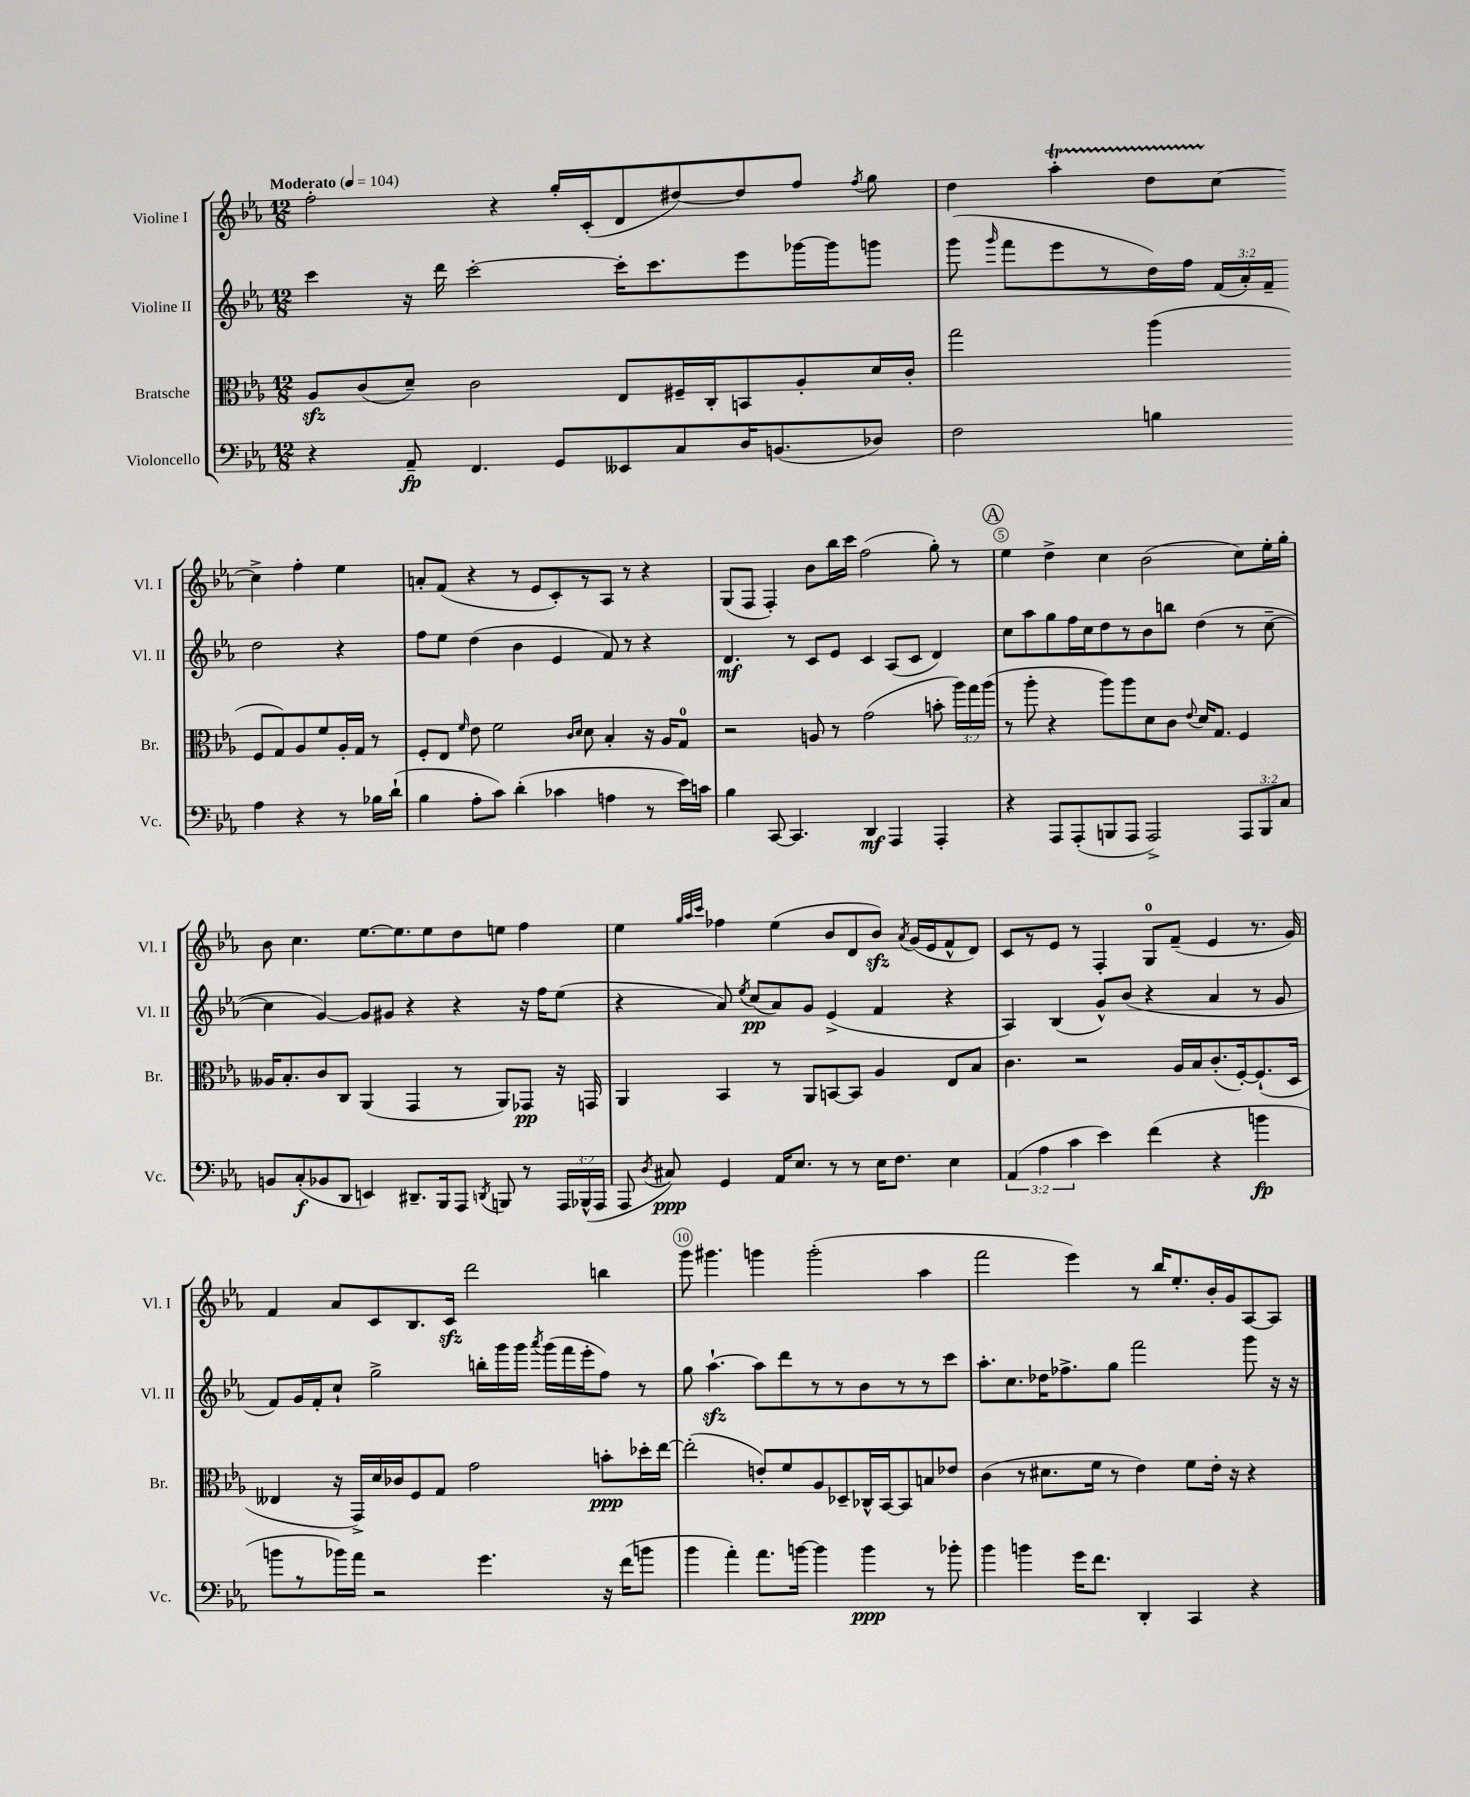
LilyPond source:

<<
\new StaffGroup <<
\new Staff = "s0" \with { instrumentName = "Violine I" shortInstrumentName = "Vl. I" } {
    \clef treble \key ees \major \numericTimeSignature \time 12/8 \tempo "Moderato" 4 = 104
    \autoBeamOff f''2-. r4 g''16[-. c'16-.( d'8 dis''8~) dis''8 f''8] \acciaccatura { f''8 } g''8 |
    d''4 aes''4-.\startTrillSpan d''8[ c''8]~\stopTrillSpan c''4-> f''4-. ees''4 |
    a'8[-. f'8]( r4 r8 ees'8[ c'8-.) r8 aes8] r8 r4 |
    g8[( f8] f4-.) bes'8[ bes''16 c'''16] f''2( g''8-.) r8 |
    \mark \markup { \circle "A" } ees''4 d''4-> c''4 bes'2( c''8[) ees''16-. g''16]-. |
    bes'8 c''4. ees''8.[~ ees''8. ees''8 d''8 e''8] f''4 |
    ees''4 \grace { g''32[ aes''32 c'''32] } fes''4 ees''4( bes'8[ d'8 bes'8]\sfz) \acciaccatura { aes'8 } g'16[( ees'16 f'8-^ d'8]) |
    c'8[ r8 ees'8] r8 f4-. g8[-0 f'8]--( ees'4 r8. g'16) |
    f'4 aes'8[ c'8 bes8. c'16]\sfz d'''2 b''4 |
    g'''8 gis'''4. g'''4 g'''2-.( aes''4 |
    f'''2 ees'''4) r8 bes''16[ ees''8.-. bes'16-. g'16 aes8~ aes8] \bar "|." |
}
\new Staff = "s1" \with { instrumentName = "Violine II" shortInstrumentName = "Vl. II" } {
    \clef treble \key ees \major \numericTimeSignature \time 12/8 \override Staff.TupletNumber.text = #tuplet-number::calc-fraction-text
    \autoBeamOff c'''4 r16 d'''16 c'''2~-. c'''16[-. c'''8. ees'''8 ges'''16~ ges'''16 g'''8] |
    g'''8( \grace { g'''16 } f'''8[ ees'''8 r8 d''16) f''16] \tuplet 3/2 { f'16[( aes'16-.) f'16]-- } d''2 r4 |
    f''8[ ees''8] d''4( bes'4 ees'4 f'8) r8 r4 |
    d'4.\mf r8 c'8[ ees'8] c'4 aes8[( c'8] d'4) |
    \mark \markup { \circle "A" } c''8[ aes''8 g''8 f''16 c''16 d''8 r8 bes'8 b''8] d''4( r8 c''8~-- |
    c''4 g'4~) g'8[ gis'8] r4 r4 r16 f''16[ ees''8]( |
    r4 aes'8) \acciaccatura { ees''8 } c''8[\pp( aes'8) g'8] ees'4->( f'4 r4 |
    aes4) bes4( g'8[-^) bes'8]( r4 aes'4 r8 g'8 |
    f'8[) g'16 f'16-. c''8]-! g''2-> b''16[-. g'''16 g'''16] \acciaccatura { aes'''8 } g'''16[( f'''16 ees'''16-. f''8]) r8 |
    g''8 aes''4.~-!\sfz aes''8[ d'''8 r8 r8 bes'8 r8 r8 c'''8] |
    aes''8.[-. c''8. des''16 fes''8.-> g''8] f'''2 g'''8 r16 r16 \bar "|." |
}
\new Staff = "s2" \with { instrumentName = "Bratsche" shortInstrumentName = "Br." } {
    \clef alto \key ees \major \numericTimeSignature \time 12/8 \override Staff.TupletNumber.text = #tuplet-number::calc-fraction-text
    \autoBeamOff aes8[\sfz c'8( d'8]--) c'2 ees8[ fis16-- c16-. b,8 aes8-. d'16 c'16]-. |
    g''2 aes''4( f8[ g8) aes8 f'8 aes16-. g16] r8 |
    f8[-. ees8] \grace { f'16 } ees'8 f'2 \grace { c'16[ d'16] } d'8 bes4-. r16 aes16[ g8]-0 |
    r2 a8 r8 g'2( b'8-. \tuplet 3/2 { aes''16[) g''16 aes''16]( } |
    \mark \markup { \circle "A" } r8 aes''8-. r4 aes''8[) aes''8 d'8 c'8] \appoggiatura { ees'8 } d'16[ g8.] f4 |
    aeses16[ bes8.-. c'8 c8] aes,4( g,4 r8 aes,8[) ges,8]\pp r16 g,16 |
    aes,4 bes,4 r8 aes,8[ b,8~ b,8] aes4 ees8[ bes8] |
    c'4. r2 aes16[ bes16 c'8.-.( f16~-.) f8.-!( d16] |
    eeses4 r16 g,16[->) d'16 ces'16 f8 g8] g'2 b'8[-.\ppp des''16-. ees''16]~ |
    ees''2-.( e'8[-.) f'8 aes8 des8-- ces16-^ bes,16~ bes,8 b8 ees'8] |
    c'4( r8 dis'8.[ f'16] r8 ees'4) f'8[ ees'16]-. r16 r4 \bar "|." |
}
\new Staff = "s3" \with { instrumentName = "Violoncello" shortInstrumentName = "Vc." } {
    \clef bass \key ees \major \numericTimeSignature \time 12/8 \override Staff.TupletNumber.text = #tuplet-number::calc-fraction-text
    \autoBeamOff r4 aes,8--\fp f,4. g,8[ eeses,8 c8 d16 b,8.( des8]) |
    f2 b4 aes4 r4 r8 bes16[ d'16]-!( |
    bes4 aes8[-. c'8]) d'4-.( ces'4 a4 r8 ees'16[) c'16] |
    bes4 c,8~ c,4. d,4\mf aes,,4 aes,,4-. |
    \mark \markup { \circle "A" } r4 aes,,8[ aes,,8-.( b,,8 aes,,8] aes,,2->) \tuplet 3/2 { aes,,8[ b,,8 c8] } |
    b,8[ c8-.\f( bes,8 d,8] e,4) dis,8.[-- bes,,16 aes,,8] \acciaccatura { d,8 } b,,8 r8 \tuplet 3/2 { aes,,16[ bes,,16-^( aes,,16] } |
    aes,,8 \acciaccatura { d8 } cis8\ppp) g,4 aes,16[ ees8.] r8 r8 ees16[ f8.] ees4 |
    \tuplet 3/2 { aes,4( aes4 c'4 } ees'4) f'4( r4 b'4\fp |
    b'8[ r8 bes'16) aes'16] r2 g'4. r16 f'16[( b'8] |
    bes'4 aes'4-.) aes'8.[ b'16]~ b'4 b'4\ppp r8 bes'8-. |
    bes'4 b'4 g'16[ f'8.] d,4-. c,4 r4 \bar "|." |
}
>>
>>
\layout { \context { \Score \override BarNumber.break-visibility = ##(#f #t #t) barNumberVisibility = #(every-nth-bar-number-visible 5) \override BarNumber.stencil = #(make-stencil-circler 0.1 0.3 ly:text-interface::print) } }
